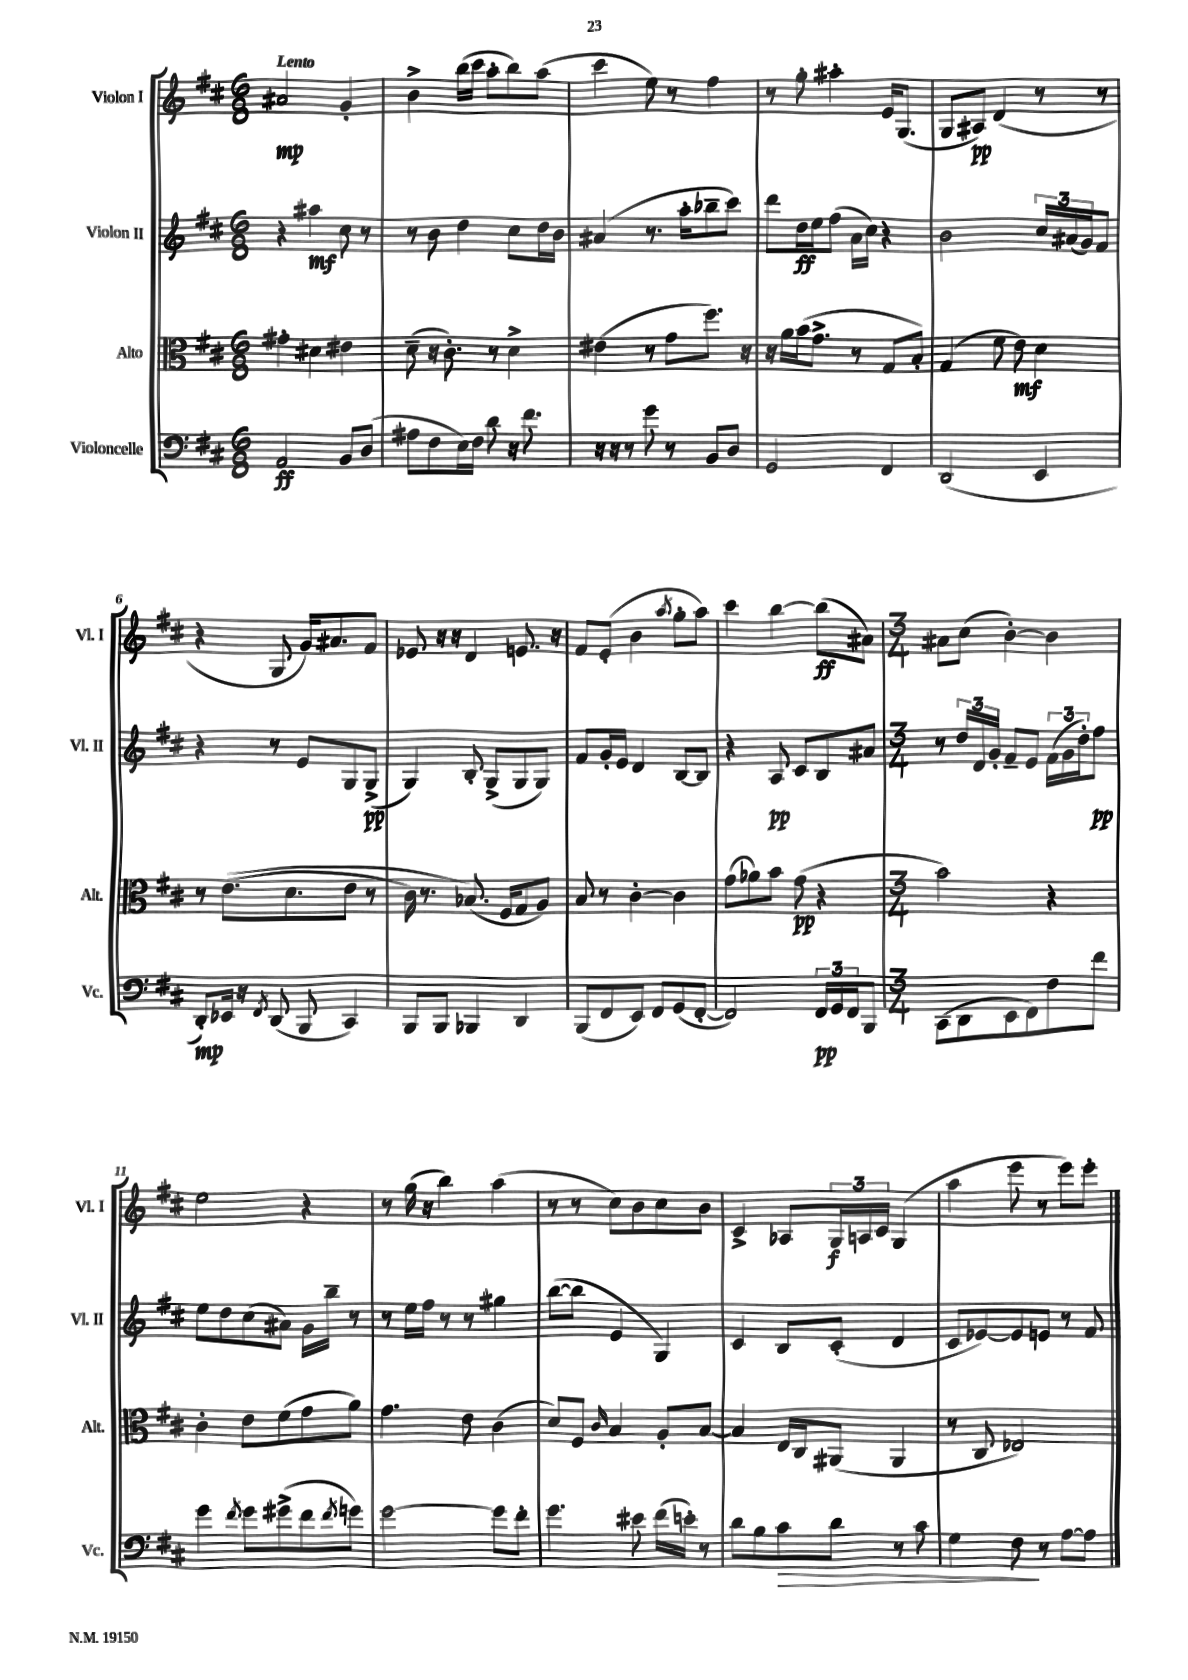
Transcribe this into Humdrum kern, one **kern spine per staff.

**kern	**kern	**kern	**kern
*staff4	*staff3	*staff2	*staff1
*clefF4	*clefC3	*clefG2	*clefG2
*k[f#c#]	*k[f#c#]	*k[f#c#]	*k[f#c#]
*M6/8	*M6/8	*M6/8	*M6/8
2AA	4g#'	4r	2a#
.	4d#	4aa#	.
8BB	4e#	8cc#	4g'
(8D	.	8r	.
=	=	=	=
8A#	(8d~	8r	4b^
8F#	16r	8b	.
.	8.c#')	.	.
16E)	.	4dd	(16bb
16F#	.	.	16ccc#
8d	8r	.	8aa'
16r	4d^	8cc#	8bb)
8.f#	.	.	.
.	.	16dd	(8aa
.	.	16b	.
=	=	=	=
16r	(4e#	(4a#	4ccc#
16r	.	.	.
8r	.	.	.
8g	8r	8.r	8ee)
8r	8g	.	8r
.	.	16aa'	.
8BB	8.ff#)	8bb-~	4ff#
8D	.	8ccc#)	.
.	16r	.	.
=	=	=	=
2GG	16r	8ddd	8r
.	16a	.	.
.	(16b	16dd	8gg'
.	8.g^	16ee	.
.	.	(8ff#	4aa#'
.	8r	16a	.
.	.	16cc#)	.
4FF#	8G	4r	16e
.	.	.	(8.G
.	8B')	.	.
=	=	=	=
(2DD	(4G	2b	8G
.	.	.	8A#)
.	8f#	.	(4d
.	8e)	.	.
4EE	4d	24cc#	8r
.	.	(24a#	.
.	.	24g)	.
.	.	8f#	8r
=	=	=	=
8DD')	8r	4r	4r
16EE-	&((8.e	.	.
16r	.	.	.
8qFF#	.	.	.
(8DD	.	8r	8G
.	8.d	.	.
8BBB	.	8e	16g)
.	.	.	8.a#
4CC#)	8e	8G	.
.	8r	(8G^	8f#
=	=	=	=
8BBB	16c#)	4G)	8e-
.	8.r	.	.
8BBB	.	.	16r
.	.	.	16r
4BBB-	(8.B-&)	8B'	4d
.	.	(8G^	.
.	16F#	.	.
4DD	8G	8G	8.e
.	8A)	8G)	.
.	.	.	16r
=	=	=	=
(8BBB	8B	8f#	8f#
8FF#	8r	16g'	(8e'
.	.	16e	.
8EE)	[4c#'	4d	4b
8FF#	.	.	.
.	.	.	8qaa
(8GG	4c#]	[8B	8gg'
[8FF#'	.	8B]	8aa)
=	=	=	=
2FF#])	(8g	4r	4ccc#
.	8a-)	.	.
.	8b	8A	[4bb
.	(8g	8c#	.
24FF#	4r	8B	(8bb]
24GG	.	.	.
24FF#	.	.	.
8BBB	.	8a#	8a#)
=	=	=	=
*M3/4	*M3/4	*M3/4	*M3/4
(8CC#	2b)	8r	8a#
8DD	.	24dd	(8cc#
.	.	24d	.
.	.	24g'	.
8EE	.	8f#~	[4b')
8FF#)	.	8e	.
8F#	4r	(24f#	4b]
.	.	24g	.
.	.	24dd')	.
8f#	.	8ff#	.
=	=	=	=
4g	4c#'	8ee	2ee
.	.	8dd	.
8qf#	.	.	.
8g	8e	(8cc#	.
(8g#^	(8f#	8a#)	.
8f#	8g	16g	4r
.	.	16bb~	.
8qf#	.	.	.
8g)	8a)	8r	.
=	=	=	=
[2g	4.g	8r	8r
.	.	16ee	(16gg
.	.	16ff#	16r
.	.	8r	4bb)
.	8e	8r	.
8g]	(4c#	4gg#	(4aa
8f#'	.	.	.
=	=	=	=
4.g	8d)	([8bb	8r
.	8F#	8bb]	8r
.	16qqc#	.	.
.	4B	4e	8cc#)
8e#	.	.	8b
(16f#	8A'	4G)	8cc#
16e')	.	.	.
8r	[8B	.	8b
=	=	=	=
8d	4B]	4c#	4c#^
8B	.	.	.
8c#	16E	8B	8A-
.	16C#	.	.
8d	(8AA#	(8c#'	24G
.	.	.	24A
.	.	.	24c#
8r	4AA#	4d	(4G
8c#	.	.	.
=	=	=	=
4G	8r	8c#	4aa
.	8C#	[8e-)	.
8F#	2E-)	8e-]	8eee
8r	.	8e	8r
[8A	.	8r	8eee)
8A]	.	8f#	8eee'
==	==	==	==
*-	*-	*-	*-
